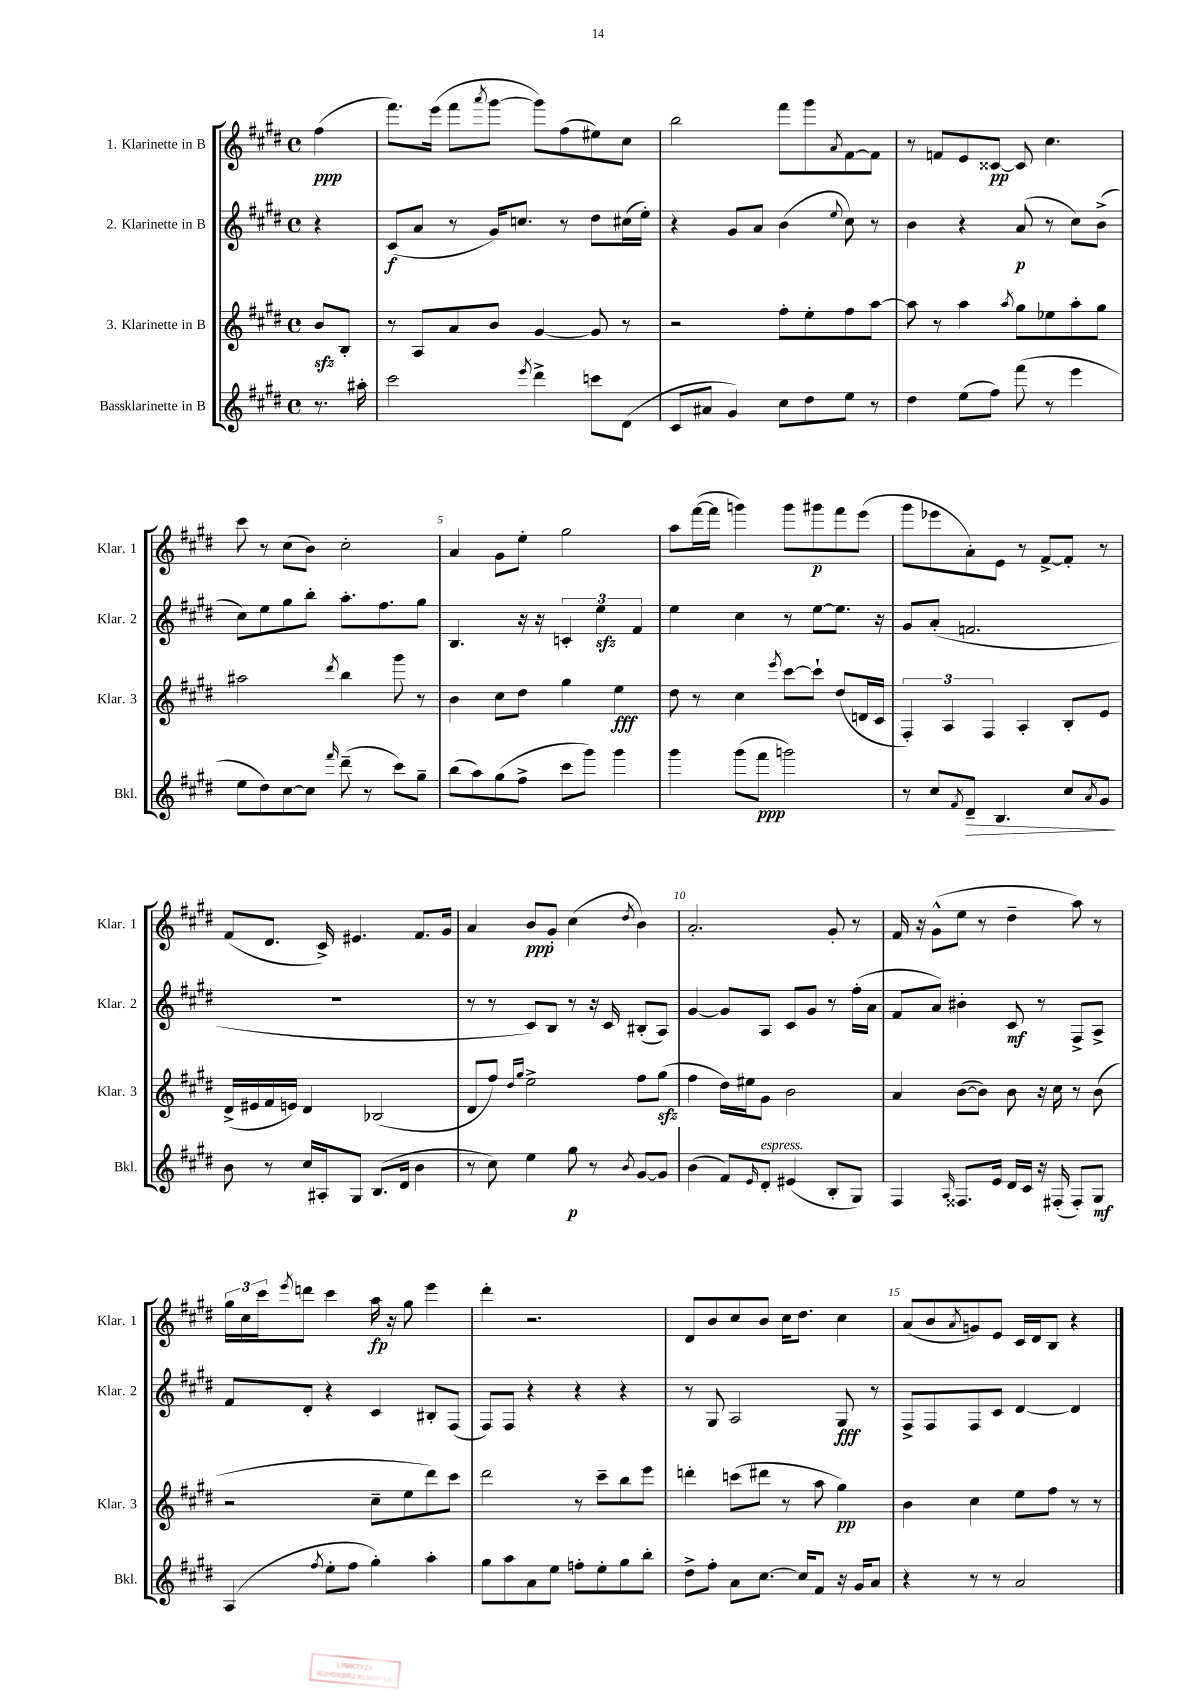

**kern	**kern	**kern	**kern
*staff4	*staff3	*staff2	*staff1
*clefG2	*clefG2	*clefG2	*clefG2
*k[f#c#g#d#]	*k[f#c#g#d#]	*k[f#c#g#d#]	*k[f#c#g#d#]
*M4/4	*M4/4	*M4/4	*M4/4
*met(c)	*met(c)	*met(c)	*met(c)
8.r	8b	4r	(4ff#
.	8B'	.	.
16aa#'	.	.	.
=	=	=	=
2ccc#	8r	(8c#	8.fff#)
.	8A	8a	.
.	.	.	(16eee
.	8a	8r	8fff#
.	.	.	8qaaa
.	8b	16g#)	[8ggg#
.	.	8.cc	.
8qeee	.	.	.
4ddd#^	[4g#	.	8ggg#])
.	.	8r	(8ff#
8ccc	8g#]	8dd#	8ee#)
(8d#	8r	(16cc#	8cc#
.	.	16ee')	.
=	=	=	=
8c#	2r	4r	2bb
8a#	.	.	.
4g#)	.	8g#	.
.	.	8a	.
8cc#	8ff#'	(4b	8fff#
8dd#	8ee'	.	8ggg#
.	.	8qqee	8qa
8ee	8ff#	8cc#)	[8f#
8r	[8aa	8r	8f#]
=	=	=	=
4dd#	8aa]	4b	8r
.	8r	.	8f
(8ee	4aa	4r	8e
8ff#)	.	.	[8c##
.	8qaa	.	.
(8fff#	8gg#	(8a	8c##]
8r	8ee-	8r	4.cc#
4eee	8aa'	8cc#)	.
.	8gg#	(8b^	.
=	=	=	=
8ee	2aa#	8cc#)	8ccc#
8dd#)	.	8ee	8r
[8cc#	.	8gg#	(8cc#
8cc#]	.	8bb'	8b)
16qqfff#	8qddd#	.	.
(8ddd#~	4bb	8.aa'	2cc#'
8r	.	.	.
.	.	8.ff#	.
8ccc#)	8ggg#	.	.
8gg#~	8r	8gg#	.
=	=	=	=
(8bb	4b	4.B	4a
8aa)	.	.	.
(8gg#	8cc#	.	8g#
8ff#^	8dd#	16r	8ee'
.	.	16r	.
8ccc#	4gg#	6c'	2gg#
8ggg#)	.	.	.
.	.	6ee	.
4ggg#	4ee	.	.
.	.	6f#	.
=	=	=	=
4ggg#	8dd#	4ee	8aa
.	8r	.	([16fff#
.	.	.	16fff#]
(8ggg#	4cc#	4cc#	4ggg)
8fff#	.	.	.
.	8qeee	.	.
2ggg)	[8ccc#	8r	8ggg
.	8ccc#`]	[8ee	8ggg#
.	(8dd#	8.ee]	8fff#
.	16d	.	(8eee
.	16c#	16r	.
=	=	=	=
8r	6F#')	8g#	8ggg#
8cc#	.	(8a'	8eee-
.	6A	.	.
8qf#	.	.	.
8d#~	.	2.f	8a')
.	6F#	.	.
4.B	.	.	8e
.	4A'	.	8r
.	.	.	[8f#^
8cc#	8B'	.	8f#']
8qa	.	.	.
8g#	8e	.	8r
=	=	=	=
8b	(16d#^	1r	(8f#
.	16e#	.	.
8r	16f#	.	8.d#
.	16e)	.	.
16cc#	4d#	.	.
16A#'	.	.	16c#^)
8G#	.	.	4.e#
(8.B	(2B-	.	.
16d#	.	.	.
4b	.	.	8.f#
.	.	.	16g#
=	=	=	=
8r	8d#	8r	4a
8cc#)	8ff#)	8r	.
.	16qqdd#	.	.
.	16qqgg#	.	.
4ee	2ee^	8c#)	8b
.	.	8B	8g#'
8gg#	.	8r	(4cc#
8r	.	16r	.
.	.	16c#	.
8qb	.	.	8qdd#
[8g#	8ff#	(8B#'	4b)
8g#]	(8gg#	8A)	.
=	=	=	=
(4b	4ff#	[4g#	2.a'
8f#)	16dd#)	8g#]	.
.	16ee#	.	.
16qqe	.	.	.
8d#'	8g#	8A	.
(4e#	2b	8c#	.
.	.	8g#	.
8B'	.	8r	8g#'
8G#)	.	(16ff#'	8r
.	.	16a	.
=	=	=	=
4F#	4a	8f#	16f#
.	.	.	16r
.	.	8a)	(8g#^^
16qqA	.	.	.
8.F##	([8b	4b#'	8ee
.	8b])	.	8r
16e	.	.	.
16d#	8b	8c#	4dd#~
16c#	.	.	.
16r	16r	8r	.
(16F#'	16cc#	.	.
8F#')	8r	8F#^	8aa)
8G#	(8b	8A^	8r
=	=	=	=
(4A	2r	8f#	24gg#
.	.	.	24cc#
.	.	.	24ccc#
.	.	.	8qeee
.	.	8d#'	8ddd
8qff#	.	.	.
8ee'	.	4r	4ccc#
8ff#	.	.	.
4gg#')	8cc#~	4c#	16aa
.	.	.	16r
.	8ee	.	8gg#
4aa'	8ddd#)	8B#'	4eee
.	8ccc#	(8F#	.
=	=	=	=
8gg#	2ddd#	8F#)	4ddd#'
8aa	.	8F#	.
8a	.	4r	2.r
8ee	.	.	.
8ff'	8r	4r	.
8ee'	8ccc#~	.	.
8gg#	8bb	4r	.
8bb'	8eee	.	.
=	=	=	=
8dd#^	4ddd'	8r	8d#
8ff#'	.	8G#	8b
8a	(8ccc	2A	8cc#
[8.cc#	8ddd#	.	8b
.	8r	.	16cc#
16cc#]	.	.	8.dd#
8f#	8aa	.	.
16r	4gg#)	8G#	4cc#
16g#	.	.	.
8a	.	8r	.
=	=	=	=
4r	4b	8F#^	(8a
.	.	8F#	8b
.	.	.	8qa
8r	4cc#	8F#	8g)
8r	.	8c#	8e
2a	8ee	[4d#	16c#
.	.	.	16d#
.	8ff#	.	8B
.	8r	4d#]	4r
.	8r	.	.
==	==	==	==
*-	*-	*-	*-
